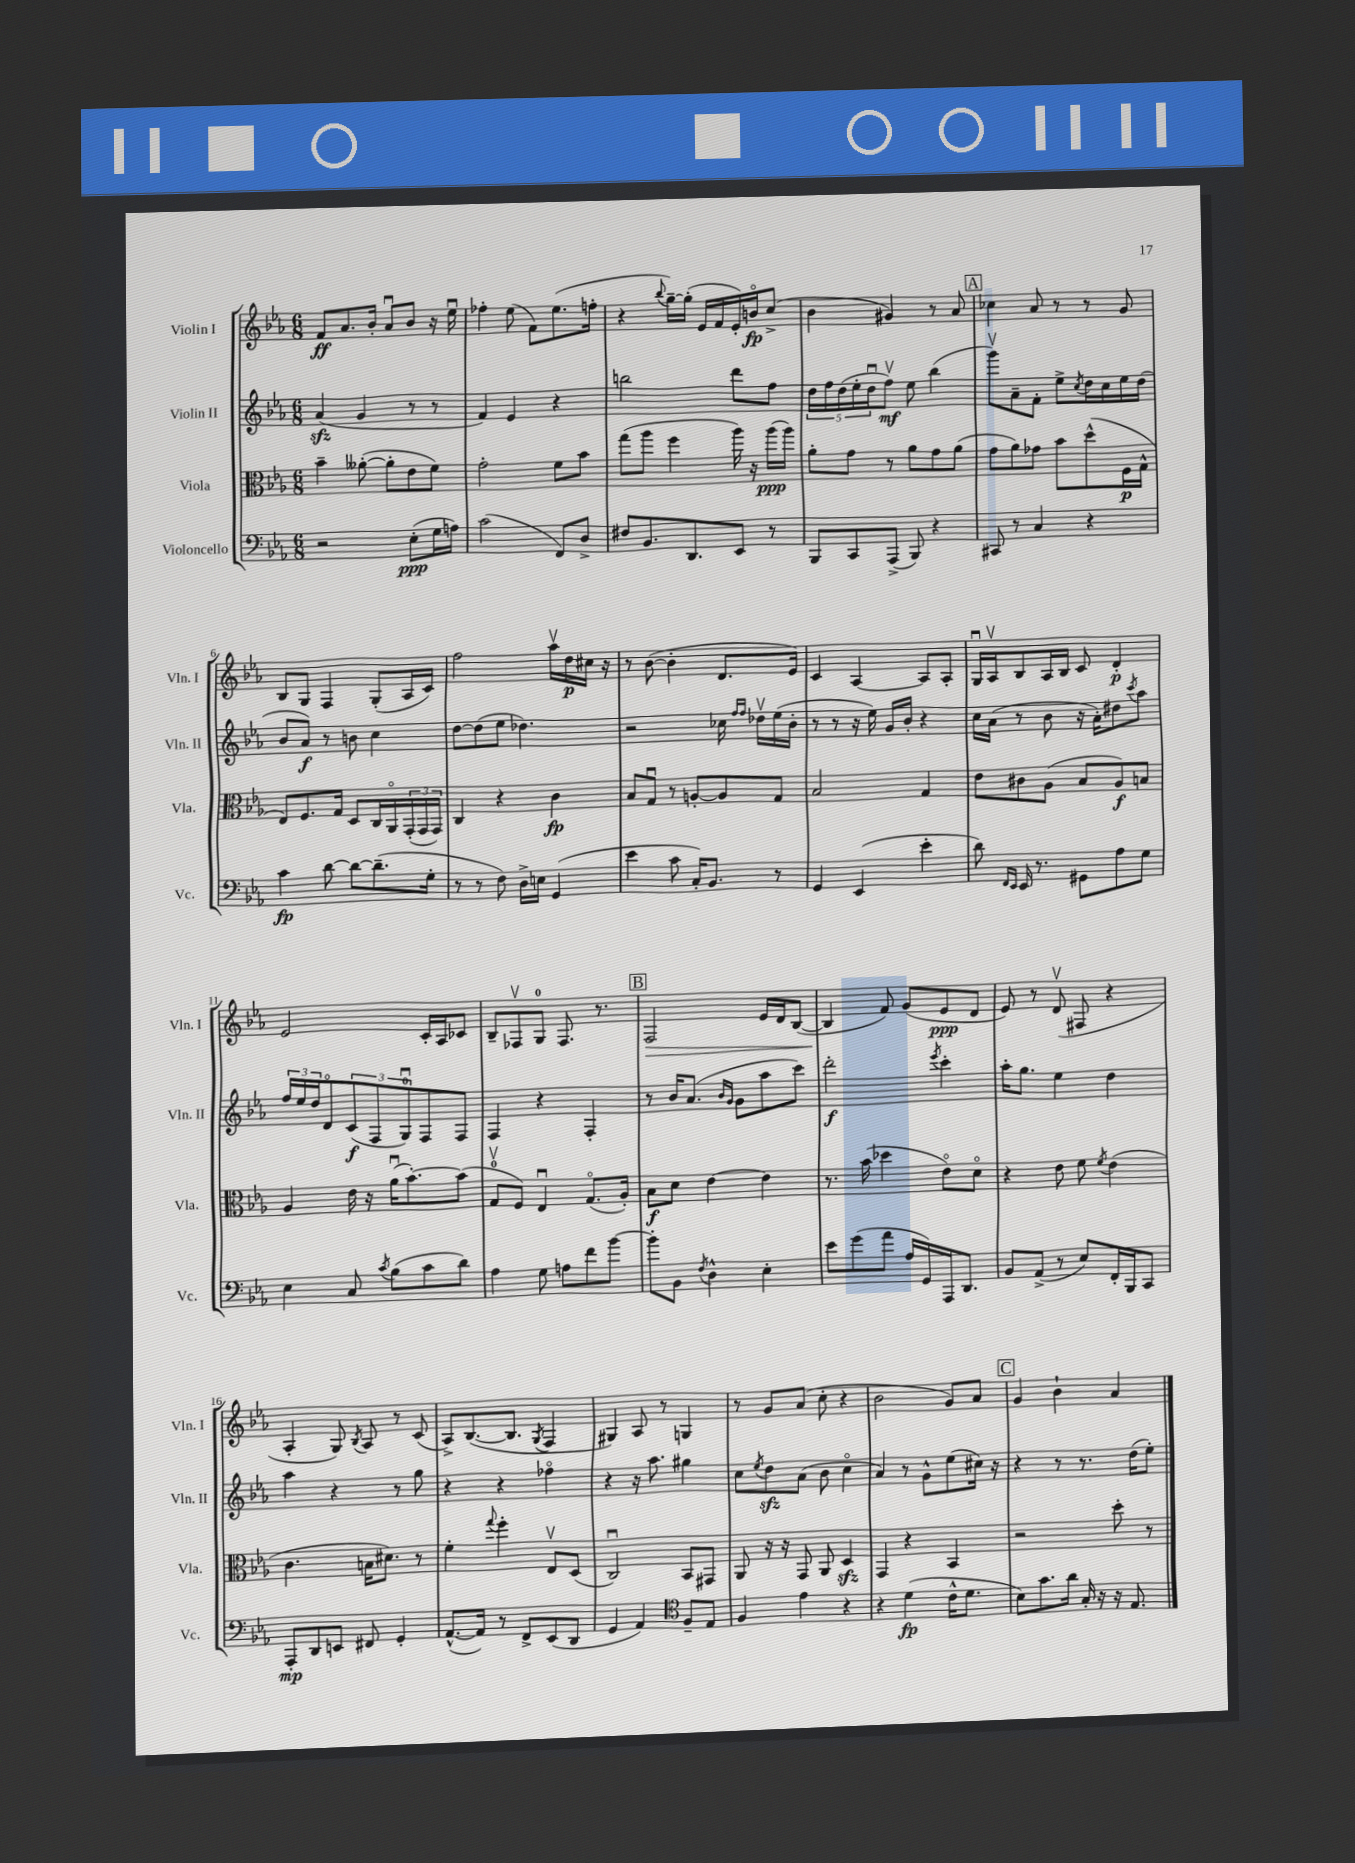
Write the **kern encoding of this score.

**kern	**kern	**kern	**kern
*staff4	*staff3	*staff2	*staff1
*clefF4	*clefC3	*clefG2	*clefG2
*k[b-e-a-]	*k[b-e-a-]	*k[b-e-a-]	*k[b-e-a-]
*M6/8	*M6/8	*M6/8	*M6/8
2r	4b-~\	(4a-/	8f/L
.	.	.	8.a-/
.	([8a--'\	4g/	.
.	.	.	16b-'/Jk
.	8a--'\]L	.	8a-u/L
(8E-'\L	8e-\	8r	8b-/J
16G\L	8f\J)	8r	16r
16A\JJ)	.	.	16ee-u\
=	=	=	=
(2c\	2g'\	4f/)	4ff-'\
.	.	4e-/	(8ee-\
.	.	.	8f\L)
8FF/L)	8f\L	4r	(8.ee-\
8D^/J	8b-\J	.	.
.	.	.	16ff'\Jk
=	=	=	=
8F#/L	(8gg\L	2bb\	4r
8.BB-/	8aa-\J	.	.
.	.	.	8qqbb-/
.	4ff\	.	[16gg~\LL)
8.DD/	.	.	(16gg'\]JJ
.	.	.	16e-/LL
.	.	.	16f/
8EE-/J	16aa-\)	8ddd\L	16e-'/)
.	16r	.	16bo/J
8r	(16aa-\LL	8ff\J	(8cc^/J
.	16aa-\JJ)	.	.
=	=	=	=
8BBB-/L	8a-'\L	20dd\LL	4b-\
.	.	20ff\	.
.	.	(20dd\	.
8CC/	8g\J	.	.
.	.	20ee-'\	.
.	.	20ddu\J	.
(8AAA-^/J	8r	8ffv\J)	4g#/)
8BBB-/)	8a-\L	8ee-\	.
4r	8g\	(4bb-\	8r
.	(8a-\J	.	8a-/
=	=	=	=
8CC#/	8g\L	8gggv\L)	4cc-\
8r	8a-\)	8a-~\	.
4C/	8g-\J	8f'\J	8a-/
.	8b-\L	8ee-^\L	8r
.	.	8qcc/	.
4r	(8dd^^\	16dd\L	8r
.	.	16cc\	.
.	16F\L	16ee-\	8g/
.	16G^^\JJ	(16dd\JJ	.
=	=	=	=
4c\	8E-/L)	8b-/L	8B-/L
.	8.F/	8a-/J)	8G/J
[8d\	.	8r	4F/
.	16G/Jk	.	.
8d\_L	8D/L	8b\	.
(8.d~\]	16C/L	4cc\	(8G'/L
.	16AA-o/	.	.
.	(24GG'/	.	16A-/L
.	24GG/	.	.
16G'\Jk	.	.	16c/JJ)
.	24GG/JJ)	.	.
=	=	=	=
8r	4C/	[8dd\L	2ff\
8r	.	(8dd\]	.
8F\)	4r	8ee-\J	.
16D^\LL	.	4.dd-\)	.
16E\JJ	.	.	.
(4GG/	4c\	.	16aa-v\LL
.	.	.	16dd\
.	.	.	16cc#\JJ
.	.	.	16r
=	=	=	=
4e-\	8B-/L	2r	8r
.	8Gu/J	.	([8b-\
8c\	8r	.	4b-'\]
16C'/LK)	[8A'/L	.	.
8.BB-/J	.	.	.
.	8A/]	16cc-\	8.d/L
.	.	16qqff/LL	.
.	.	16qqff/JJ	.
.	.	16dd-v\LL	.
8r	8G/J	(16ee-\	.
.	.	16b-'\JJ	16e-/Jk)
=	=	=	=
4GG/	2B-/	8r	4c/
.	.	8r	.
(4EE-/	.	16r	[4A-/
.	.	16ee-\)	.
.	.	16g/LL	.
.	.	16b-'/JJ	.
4e-'\	4G/	4r	8A-/]L
.	.	.	8A-'/J
=	=	=	=
8d\)	8e-\L	16cc\LL	16Gu/LL
.	.	(16a-\JJ	16A-v/J
16qqFF/LL	.	.	.
16qqEE-/JJ	.	.	.
16EE-/	8c#\	8r	8B-/
8.r	.	.	.
.	(8A-\J	8b-\	16A-/L
.	.	.	16B-/JJ
8GG#\L	8B-/L	16r	8c/
.	.	16a-'\LK)	.
8A-\	8A-/)	8dd#\	4d'/
.	.	8qccc/	.
8G\J	8B/J	8aa-\J	.
=	=	=	=
4E-\	4A-/	24ff/LL	2e-/
.	.	24ee-/	.
.	.	24dd/J	.
.	.	8do/	.
8C/	16e-\	(12c/	.
.	16r	.	.
.	.	12F/	.
8qc/	.	.	.
(8B-\L	(16a-u\LK	.	.
.	.	12Gu/)	.
.	[8.b-'\)	.	.
8c\	.	8F/	16c'/LL
.	.	.	16A-/J
8d\J)	(8b-\]J	8F/J	8c-/J
=	=	=	=
4A-\	8Gv/L	4F/	8B-~/L
.	8F/J)	.	8F-v/
8G\	4E-u/	4r	8G/J
8A\L	.	.	8.F-/
8f\	(8.Go/L	4F'/	.
.	.	.	8.r
[8b-\J	.	.	.
.	16A-'/Jk)	.	.
=	=	=	=
8b-'\]L	8B-\L	8r	2F/
8BB-\J	8d\J	16b-/LK	.
.	.	(8.a-/J	.
8qF/	.	.	.
4D^^\	[4e-\	.	.
.	.	16qqb-/LL	.
.	.	16qqg/JJ	.
.	.	8g\L	.
4E-'\	4e-\]	8aa-\	16e-/LL
.	.	.	16d/J
.	.	8ccc\J)	([8B-/J
=	=	=	=
8e-\L	8.r	2ddd'\	4B-/]
(8g\	.	.	.
.	(16b-\	.	.
8a-\J	4dd-\	.	8f/)
16A-/LL	.	.	(8g/L
16GG/)	.	.	.
.	.	8qeee-/	.
16AAA-/J	8e-o\L)	4ccc'\	8e-/
8.DD/J	.	.	.
.	8do\J	.	8d/J
=	=	=	=
8BB-/L	4r	16aa-'\LK	8e-/)
.	.	8.gg\J	.
(8AA-^/J	.	.	8r
8r	8e-\	4ee-\	(8dv/
8E-/L)	8f\	.	8F#/
.	8qf/	.	.
16FF'/L	(4e-\	4dd\	4r
16BBB-/J	.	.	.
8CC/J	.	.	.
=	=	=	=
8AAA-'/L	4.c\	4aa-\	4A-'/
8DD/	.	.	.
8EE/J	.	4r	8G/)
.	.	.	8qB-/
8FF#/	16B\LK	.	8A-/
.	8.d#\J)	.	.
4GG'/	.	8r	8r
.	8r	8gg\	(8c/
=	=	=	=
([8.AA-^^/L	4f'\	4r	8A-^/L)
.	.	.	([8.B-/
16AA-/]Jk)	.	.	.
.	8qqgg/	.	.
8r	4ff'\	4r	.
.	.	.	8.B-/]J
8FF^/L	.	.	.
.	.	.	8qG/
(8EE-/	8E-v/L	4ff-o\	4F/
8DD/J	(8D/J	.	.
=	=	=	=
4GG/	2Cu/)	4r	4G#/)
4AA-/)	.	16r	8A-/
.	.	8.aa-\	.
.	.	.	8r
*clefC4	*	*	*
8F~/L	8BB-/L	4gg#\	4G/
8E-/J	8GG#/J	.	.
=	=	=	=
4F/	8AA-/	8cc\L	8r
.	.	8qee-/	.
.	16r	8dd\	8g/L
.	16r	.	.
4e-\	8GG/	(8a-\J	(8a-/J
.	8AA-/	8b-\	8cc'\
4r	4D/	4cco\	4r
=	=	=	=
4r	4GG/	4a-/)	2b-\
(4d\	4r	8r	.
.	.	8g^^\L	.
16c^^\LK	4BB-/	(8ee-\	8g/L)
8.d\J	.	.	.
.	.	16cc#\Jk)	8a-/J
.	.	16r	.
=	=	=	=
8B-\L)	2r	4r	4g/
8.g\	.	.	.
.	.	8r	4b-`\
16a-\Jk	.	.	.
16G'/	.	8.r	.
16r	.	.	.
16r	8dd'\	.	4a-/
8.E-/	.	(16dd\LK	.
.	8r	8ee-'\J)	.
==	==	==	==
*-	*-	*-	*-
